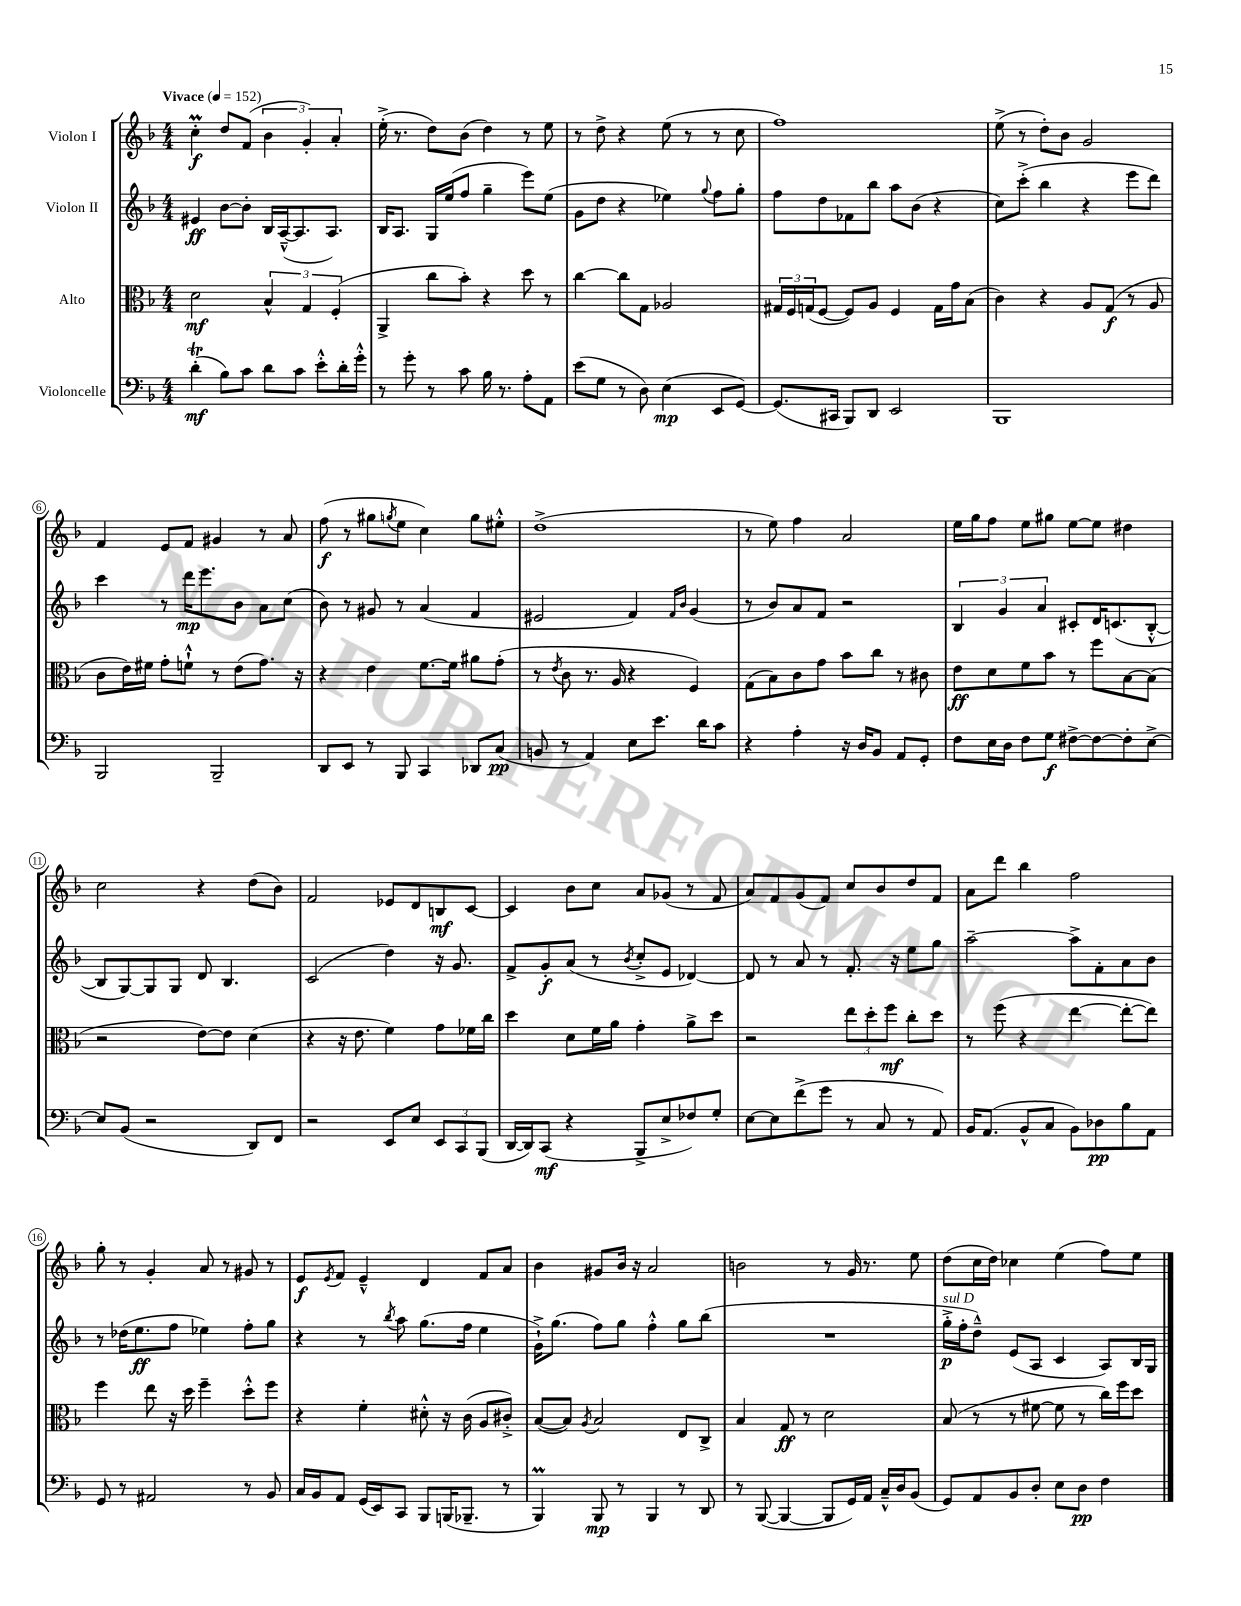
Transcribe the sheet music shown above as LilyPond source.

<<
\new StaffGroup <<
\new Staff = "s0" \with { instrumentName = "Violon I" } {
    \clef treble \key f \major \numericTimeSignature \time 4/4 \tempo "Vivace" 4 = 152
    c''4-.\prall\f d''8 f'8( \tuplet 3/2 { bes'4 g'4-.) a'4-. } |
    e''16-.->( r8. d''8) bes'8( d''4) r8 e''8 |
    r8 d''8-> r4 e''8( r8 r8 c''8 |
    f''1) |
    e''8->( r8 d''8-.) bes'8 g'2 |
    f'4 e'8 f'8 gis'4 r8 a'8 |
    f''8\f( r8 gis''8 \acciaccatura { g''8 } e''8 c''4) g''8 eis''8-.-^ |
    d''1->( |
    r8 e''8) f''4 a'2 |
    e''16 g''16 f''8 e''8 gis''8 e''8~ e''8 dis''4 |
    c''2 r4 d''8( bes'8) |
    f'2 ees'8 d'8 b8\mf c'8~ |
    c'4 bes'8 c''8 a'8 ges'8( r8 f'8 |
    a'8) f'8 g'8( f'8) c''8 bes'8 d''8 f'8 |
    a'8 d'''8 bes''4 f''2 |
    g''8-. r8 g'4-. a'8 r8 gis'8 r8 |
    e'8\f \acciaccatura { e'8 } f'8 e'4---^ d'4 f'8 a'8 |
    bes'4 gis'8 bes'16 r16 a'2 |
    b'2 r8 g'16 r8. e''8 |
    d''8( c''16 d''16) ces''4 e''4( f''8) e''8 \bar "|." |
}
\new Staff = "s1" \with { instrumentName = "Violon II" } {
    \clef treble \key f \major \numericTimeSignature \time 4/4
    eis'4\ff bes'8~ bes'8-. bes16 a16~---^( a8. a8.) |
    bes16 a8. g16 e''16( f''8 g''4-- e'''8) e''8( |
    g'8 d''8 r4 ees''4) \appoggiatura { g''8 } f''8 g''8-. |
    f''8 d''8 fes'8 bes''8 a''8 bes'8( r4 |
    c''8) c'''8-.->( bes''4 r4 e'''8 d'''8) |
    c'''4 r8 d'''16\mp e'''8. bes'8 a'8 c''8( |
    bes'8) r8 gis'8 r8 a'4( f'4 |
    eis'2 f'4) \grace { f'16 bes'16 } g'4( |
    r8 bes'8) a'8 f'8 r2 |
    \tuplet 3/2 { bes4 g'4 a'4 } cis'8-. d'16 c'8.( bes8~-.-^ |
    bes8 g8~) g8 g8 d'8 bes4. |
    c'2( d''4) r16 g'8. |
    f'8-> g'8-.\f a'8( r8 \acciaccatura { bes'8 } c''8-.-> e'8 des'4~) |
    des'8 r8 a'8 r8 f'8.-. r16 e''8 g''8 |
    a''2~-- a''8-> f'8-. a'8 bes'8 |
    r8 des''16( e''8.\ff f''8 ees''4) f''8-. g''8 |
    r4 r8 \acciaccatura { bes''8 } a''8 g''8.( f''16 e''4 |
    g'16-!->) g''8.( f''8) g''8 f''4-.-^ g''8 bes''8( |
    R1 |
    g''16-.->\p^\markup { \italic "sul D" } f''16-. d''8---^) e'8( a8 c'4 a8) bes16 g16 \bar "|." |
}
\new Staff = "s2" \with { instrumentName = "Alto" } {
    \clef alto \key f \major \numericTimeSignature \time 4/4
    d'2\mf \tuplet 3/2 { bes4-^ g4 f4-.( } |
    a,4-> c''8 bes'8-.) r4 d''8 r8 |
    c''4~ c''8 g8 aes2 |
    \tuplet 3/2 { gis16 f16 g16( } f8~ f8) a8 f4 g16 g'16 bes8( |
    c'4) r4 a8 g8\f( r8 a8 |
    c'8 e'16) fis'16 g'8-. f'8-!-^ r8 e'8( g'8.) r16 |
    r4 e'4 f'8.~ f'16 ais'8 g'8-.( |
    r8 \acciaccatura { e'8 } c'8 r8. a16 r4 f4) |
    g8( bes8) c'8 g'8 bes'8 c''8 r8 cis'8 |
    e'8\ff d'8 f'8 bes'8 r8 f''8 bes8~ bes8( |
    r2 e'8~) e'8 d'4( |
    r4 r16 e'8. f'4) g'8 fes'16 c''16 |
    d''4 d'8 f'16 a'16 g'4-. a'8-> d''8 |
    r2 \tuplet 3/2 { e''8 d''8-. f''8\mf } c''8-. d''8 |
    r8 f''8( r4 e''4~ e''8~-. e''8) |
    f''4 e''8 r16 d''16 f''4-- d''8-.-^ f''8 |
    r4 f'4-. dis'8-.-^ r16 c'16( a8 cis'8-.->) |
    bes8~( bes8) \acciaccatura { a8 } bes2 e8 c8-> |
    bes4 g8\ff r8 d'2 |
    bes8( r8 r8 fis'8~ fis'8 r8 c''16) f''16 d''8 \bar "|." |
}
\new Staff = "s3" \with { instrumentName = "Violoncelle" } {
    \clef bass \key f \major \numericTimeSignature \time 4/4
    d'4-.\trill\mf( bes8) c'8 d'8 c'8 e'8-.-^ d'16-. g'16-.-^ |
    r8 g'8-. r8 c'8 bes16 r8. a8-. a,8 |
    e'8( g8 r8 d8) e4\mp( e,8 g,8~) |
    g,8.( cis,16 bes,,8) d,8 e,2 |
    bes,,1 |
    bes,,2 bes,,2-- |
    d,8 e,8 r8 bes,,8 c,4 des,8 c8\pp( |
    b,8 r8 a,4) e8 e'8. d'16 c'8 |
    r4 a4-. r16 d16 bes,8 a,8 g,8-. |
    f8 e16 d16 f8 g8\f fis8~-> fis8~ fis8-. e8~-> |
    e8 bes,8( r2 d,8) f,8 |
    r2 e,8 e8 \tuplet 3/2 { e,8 c,8 bes,,8( } |
    d,16~ d,16) c,8\mf( r4 bes,,8-> e8-> fes8) g8-. |
    e8~ e8 f'8->( g'8 r8 c8 r8 a,8) |
    bes,16 a,8.( bes,8-^ c8 bes,8) des8\pp bes8 a,8 |
    g,8 r8 ais,2 r8 bes,8 |
    c16 bes,16 a,8 g,16( e,16) c,8 bes,,8 b,,16( bes,,8.-- r8 |
    bes,,4\prall) bes,,8\mp r8 bes,,4 r8 d,8 |
    r8 bes,,8~( bes,,4~ bes,,8 g,16) a,16 c16---^ d16 bes,8( |
    g,8) a,8 bes,8 d8-. e8 d8\pp f4 \bar "|." |
}
>>
>>
\layout { \context { \Score \override BarNumber.stencil = #(make-stencil-circler 0.1 0.3 ly:text-interface::print) } }
